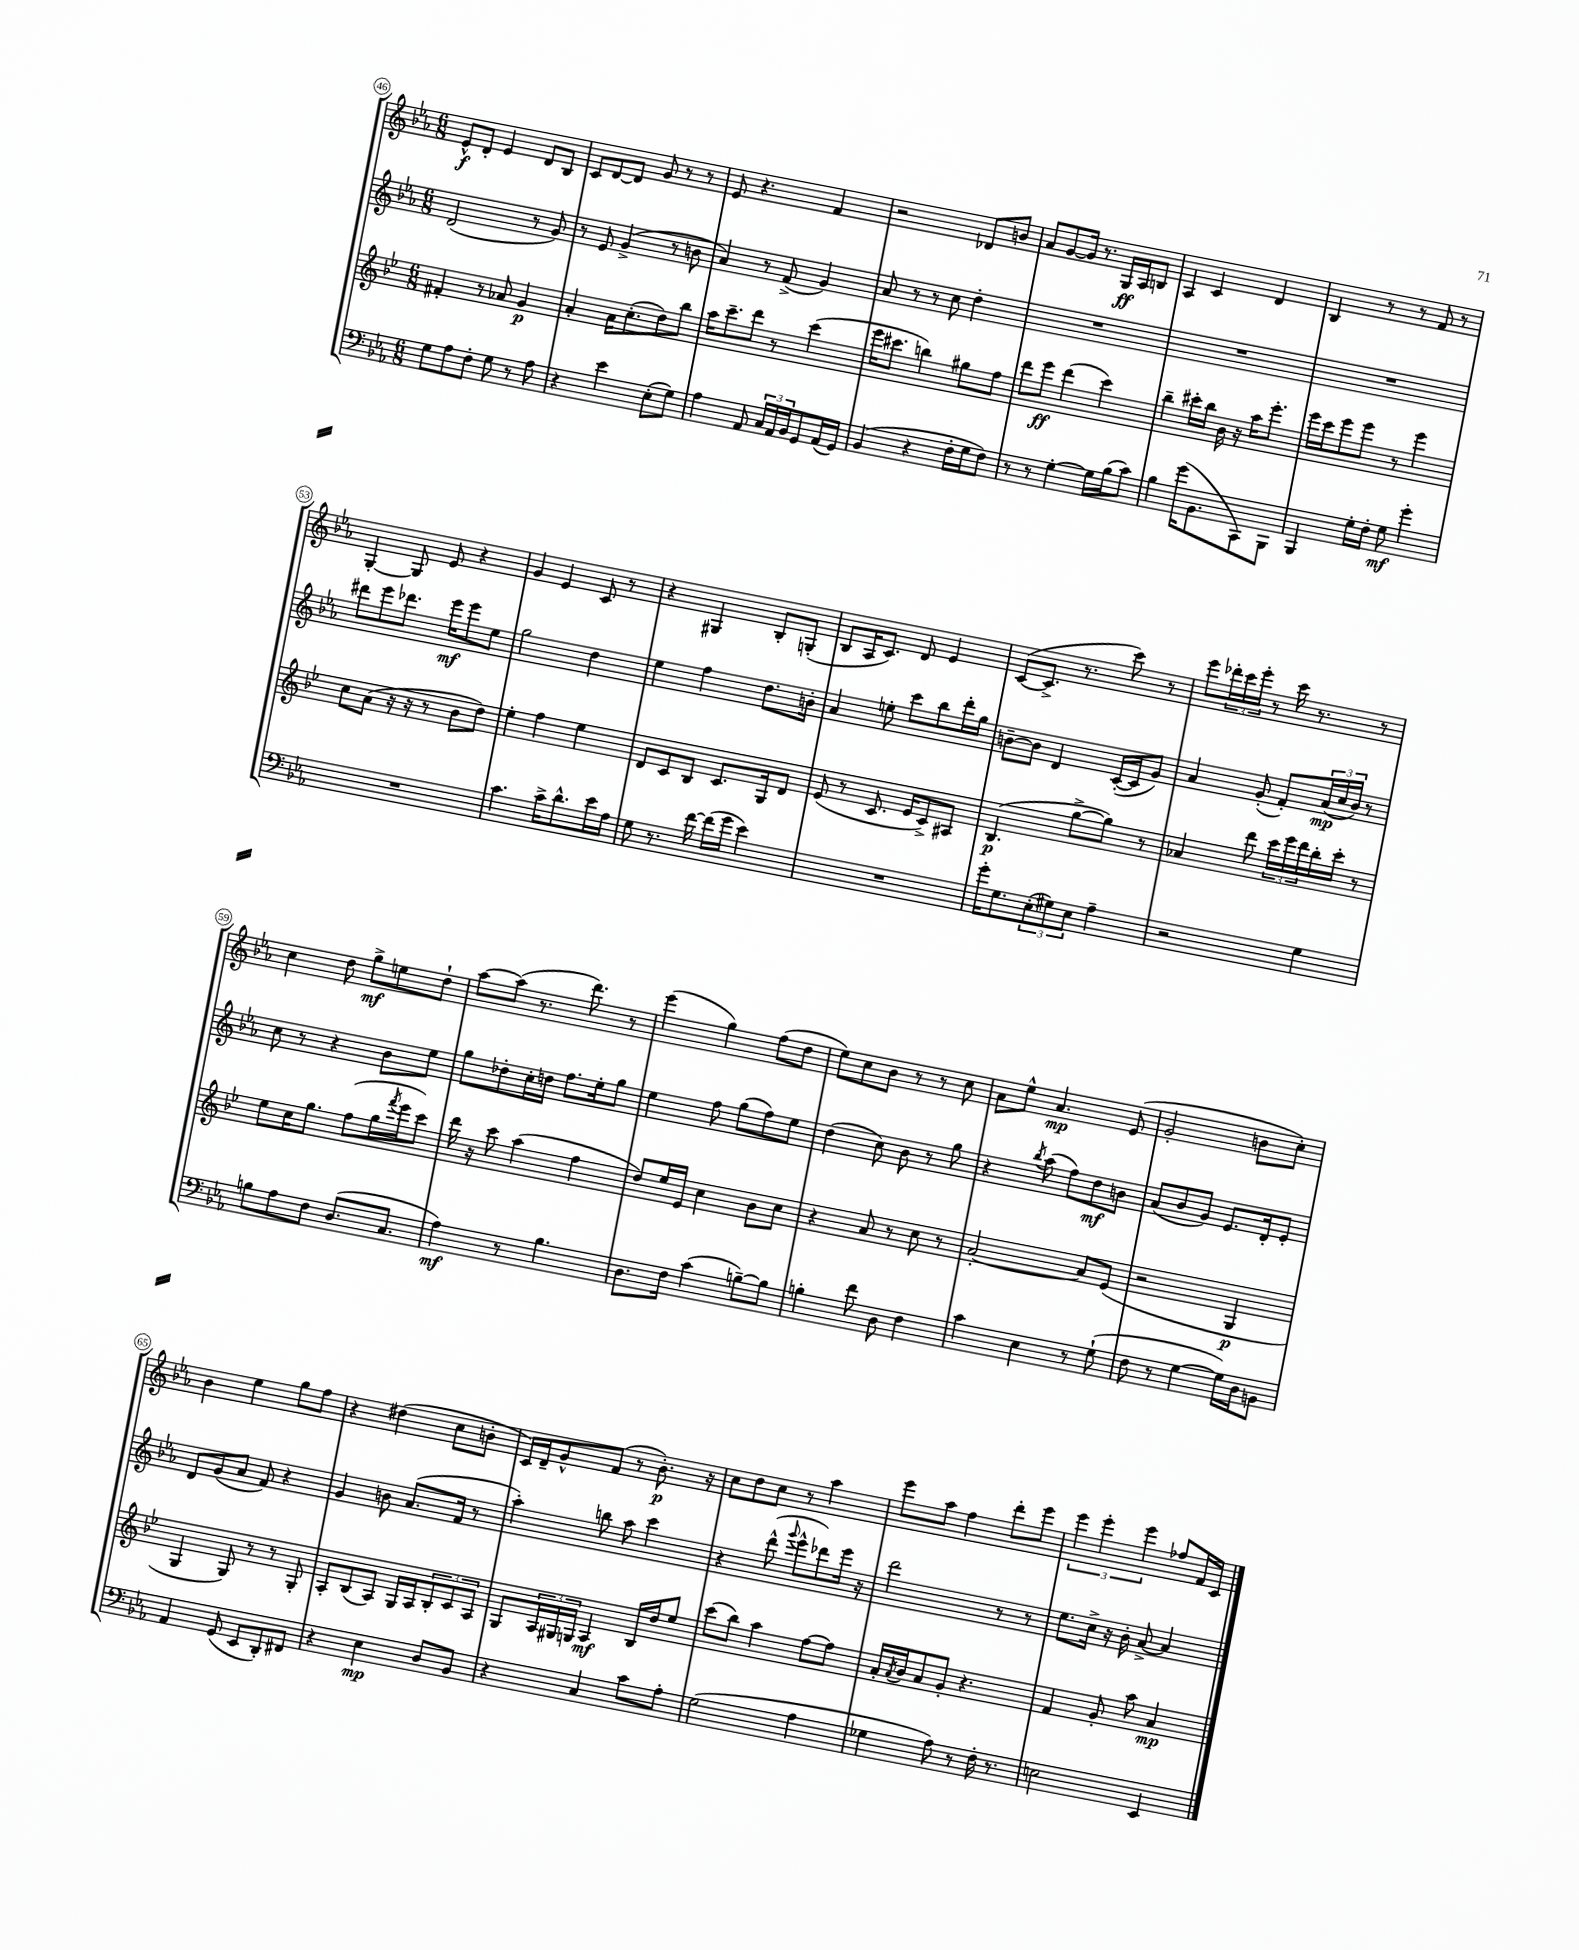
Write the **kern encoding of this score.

**kern	**kern	**kern	**kern
*staff4	*staff3	*staff2	*staff1
*clefF4	*clefG2	*clefG2	*clefG2
*k[b-e-a-]	*k[b-e-]	*k[b-e-a-]	*k[b-e-a-]
*M6/8	*M6/8	*M6/8	*M6/8
8G	4f#'	(2d	8e-^^
8A-	.	.	8d'
8F'	8r	.	4e-
8G	8a-	.	.
8r	4g	8r	8d
8A-	.	8g)	8B-
=	=	=	=
4r	4a'	8r	8c
.	.	8e-	[8d
4e-	16a	(4g^	8d]
.	(8.cc'	.	.
.	.	.	8g
(8E-'	8dd)	8r	8r
8G)	8bb-	8b	8r
=	=	=	=
4A-	16aa	4a-)	8e-
.	8.ccc~	.	.
.	.	.	4.r
8AA-	8ddd	8r	.
24C	8r	(8f^	.
24AA-	.	.	.
24BB-	.	.	.
8GG	(4ccc	4g)	4f
(16AA-	.	.	.
16GG)	.	.	.
=	=	=	=
(4BB-	16eee-	8a-	2r
.	8.ccc#	.	.
.	.	8r	.
4r	4bb)	8r	.
.	.	8cc	.
16F'	8gg#	4dd'	8d-
16G	.	.	.
8F)	8ff	.	8b
=	=	=	=
8r	8ddd	2.r	8a-
8r	8eee-	.	[8g
[4G'	(4ddd	.	16g]
.	.	.	8.r
16G]	4ccc)	.	16G
(16B-	.	.	16A-
8c)	.	.	8B
=	=	=	=
4B-	4bb-~	2.r	4A-
(16g	16ccc#'	.	4c
8.BB-	16bb-	.	.
.	16b-	.	.
.	16r	.	.
8CC)	16aa	.	4d
.	8.eee-'	.	.
8BBB-	.	.	.
=	=	=	=
4BBB-	16eee-	2.r	4B-
.	16ccc	.	.
.	8eee-	.	.
16G'	8eee-	.	8r
16F'	.	.	.
8G	8r	.	8r
4g'	4eee-	.	8f
.	.	.	8r
=	=	=	=
2.r	8cc	8ddd#	[4G'
.	(8a	8eee-	.
.	16r	8.ddd-	8G]
.	16r	.	.
.	8r	.	8e-
.	.	16eee-	.
.	8b-	8eee-	4r
.	8dd)	8ee-	.
=	=	=	=
4.c	4ee-'	2gg	4g
.	4ff	.	4e-
16c^	.	.	.
8.d^^	.	.	.
.	4ee-	4dd	8c
16e-	.	.	8r
16A-	.	.	.
=	=	=	=
8G	8d	4ee-	4r
8.r	8c	.	.
.	8B-	4ff	4G#
[16f	.	.	.
(16f]	8.c	.	.
16g	.	.	.
4e-)	.	8.dd	8B-'
.	16G	.	.
.	8d	.	(8G'
.	.	16b'	.
=	=	=	=
2.r	(8e-	4a-	8B-
.	8r	.	16A-
.	.	.	8.c)
.	8.c	8ee'	.
.	.	8ccc	8d
.	16e-	.	.
.	8c^)	8bb-	4e-
.	8A#	16ddd'	.
.	.	16gg	.
=	=	=	=
16g'	(4.B-	[8b~	([8c
8.G	.	.	.
.	.	8b]	8.c^]
(12E-'	.	4d	.
.	.	.	8.r
12G#)	.	.	.
.	[8gg^	.	.
12E-	.	.	.
4A-~	8gg])	([16c'	8ccc)
.	.	16c]	.
.	8r	8g)	8r
=	=	=	=
2r	4a-	4a-	8eee-
.	.	.	24ddd-'
.	.	.	24ccc
.	.	.	24eee-'
.	8ddd	(8g'	8r
.	24ccc	8f')	16ccc
.	24eee-	.	.
.	.	.	8.r
.	24ddd	.	.
4G	16bb-'	(24a-	.
.	.	24cc	.
.	16ccc'	.	.
.	.	24b-)	.
.	8r	8r	8r
=	=	=	=
8B	8ee-	8cc	4cc
8A-	16cc	8r	.
.	8.gg	.	.
8F	.	4r	8dd
(8.D	(8ff	.	8gg^
.	16gg	8b-	8ee
.	8qfff	.	.
8.C	16eee-	.	.
.	8ccc)	8ee-	8dd`
=	=	=	=
4A-)	16ddd	8gg	[8aa-
.	16r	.	.
.	8ccc	8dd-'	(8aa-]
8r	(4aa	16cc'	8.r
.	.	16dd	.
4.B-	.	8.ff	.
.	.	.	8.ddd)
.	4ff	.	.
.	.	16ee-'	.
.	.	8gg	8r
=	=	=	=
8.D	8dd)	4ee-	(4eee-
.	16ee-	.	.
16F	16e-	.	.
(4c	4cc	8ff	4gg)
.	.	(8gg	.
[8B~)	8b-	8ff)	(8ff
8B]	8cc	8ee-	8dd
=	=	=	=
4B'	4r	(4dd	8ee-)
.	.	.	8cc
8f	8a	8cc)	8b-
8D	8r	8b-	8r
4F	8cc	8r	8r
.	8r	8gg	8cc
=	=	=	=
4c	[2a'	4r	8a-
.	.	.	8ee-^^
.	.	8qbb-	.
4E-	.	(8aa-	4.a-
.	.	8ff)	.
8r	8a]	8dd	.
(8G`	(8e-	8b	(8e-
=	=	=	=
8F	2r	(8a-	2g'
8r	.	8b-	.
[4G	.	8g)	.
.	.	8.e-	.
16G])	4G	.	8b
16D	.	16d'	.
8BB	.	8e-'	8cc')
=	=	=	=
4AA-	4G	8d	4b-
.	.	(8g	.
(8GG	8G)	8a-	4ee-
8EE-	8r	8f)	.
8DD')	8r	4r	8gg
8FF#	8G'	.	8ff
=	=	=	=
4r	8A'	4g	4r
.	(8B-	.	.
4E-	8A)	8b	(4dd#
.	16G	(8.a-	.
.	16A	.	.
8D	12B-'	.	8cc
.	.	16f	.
.	12c	.	.
8BB-	.	8r	8b'
.	12A	.	.
=	=	=	=
4r	8G	4aa-')	16c)
.	.	.	16d~
.	24A	.	8g^^
.	24G#	.	.
.	24G	.	.
4C	4A	8bb	(8f
.	.	8aa-	8r
8c	16B-	4ccc	8.b-')
.	16dd	.	.
8A-'	8ee-	.	.
.	.	.	16r
=	=	=	=
(2G	(8ccc	4r	8cc
.	8bb-)	.	8dd
.	4aa	(8ddd^^	8cc
.	.	8qqggg	.
.	.	8eee-^^	8r
4A-	[8ff	8ddd-)	4aa-
.	8ff]	16eee-	.
.	.	16r	.
=	=	=	=
4G-	16a'	2ddd	8eee-
.	8qa	.	.
.	16b-	.	.
.	8a	.	8aa-
8A-)	8g'	.	4ff
8r	4.r	.	.
16F'	.	8r	8ddd'
8.r	.	.	.
.	.	8r	8eee-
=	=	=	=
2E	4f	8.ee-	6eee-
.	.	.	6eee-'
.	.	16cc^	.
.	8g'	16r	.
.	.	16b-'	.
.	.	.	6eee-
.	8aa	[8a-^	.
4EE-	4a	4a-]	8ff-
.	.	.	16f
.	.	.	16c
==	==	==	==
*-	*-	*-	*-
